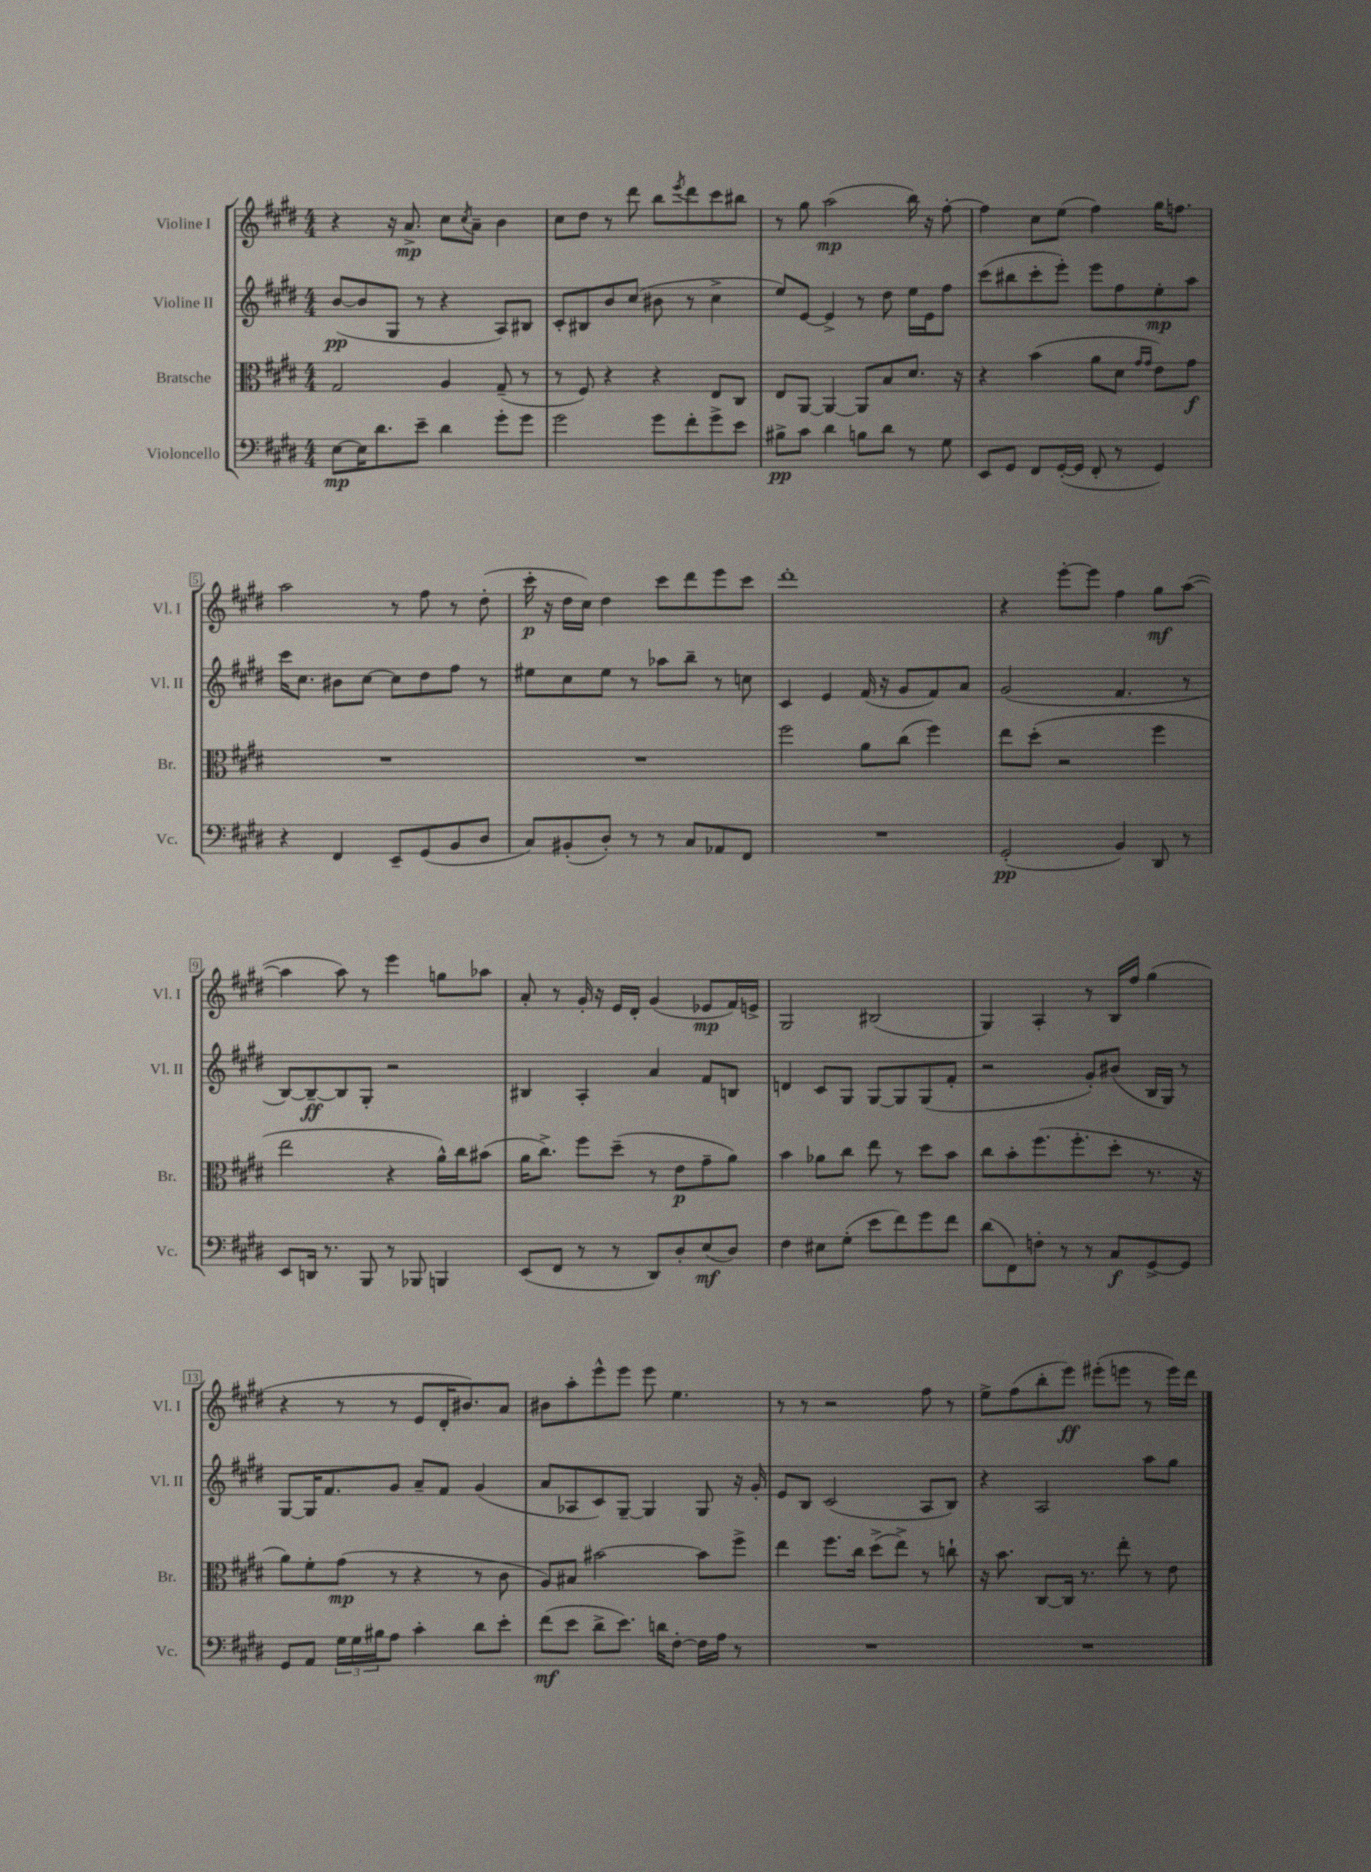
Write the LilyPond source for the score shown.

<<
\new StaffGroup <<
\new Staff = "s0" \with { instrumentName = "Violine I" shortInstrumentName = "Vl. I" } {
    \clef treble \key e \major \numericTimeSignature \time 4/4
    r4 r16 a'8.->\mp cis''8 \acciaccatura { cis''8 } a'8-- b'4 |
    cis''8 dis''8 r8 dis'''8 b''8 \acciaccatura { e'''8 } dis'''8 cis'''8 bis''8 |
    r8 gis''8 a''2\mp( b''16) r16 fis''8~-. |
    fis''4 cis''8 e''8( fis''4) gis''16 f''8. |
    a''2 r8 fis''8 r8 dis''8-.( |
    cis'''16-.\p r16 dis''16 cis''16) dis''4 cis'''8 dis'''8 e'''8 cis'''8 |
    dis'''1-. |
    r4 e'''8~-. e'''8 fis''4 gis''8\mf a''8~( |
    a''4 a''8) r8 e'''4 g''8 aes''8 |
    a'8-. r8 gis'16-. r16 e'16 dis'16-. gis'4( ees'8\mp fis'16) e'16-> |
    gis2 bis2( |
    gis4) a4-. r8 b16 fis''16 gis''4( |
    r4 r8 r8 e'8 dis'16-. bis'8.) a'8 |
    bis'8 a''8-. e'''8-^ e'''8 e'''8 e''4. |
    r8 r8 r2 fis''8 r8 |
    e''8-> fis''8( b''8-. e'''8\ff) eis'''8-.( e'''8 r8 e'''16) dis'''16 \bar "|." |
}
\new Staff = "s1" \with { instrumentName = "Violine II" shortInstrumentName = "Vl. II" } {
    \clef treble \key e \major \numericTimeSignature \time 4/4
    b'8~\pp( b'8 gis8 r8 r4 a8) bis8 |
    cis'8-. bis8 b'8 cis''8( bis'8 r8 cis''4-> |
    e''8) e'8~ e'4-> r8 dis''8 e''16 e'16 fis''8 |
    cis'''8( bis''8 cis'''8-. e'''8-.) e'''8 fis''8 e''8-.\mp a''8 |
    cis'''16 cis''8. bis'8 cis''8~ cis''8 dis''8 fis''8 r8 |
    eis''8 cis''8 eis''8 r8 aes''8 b''8-- r8 c''8 |
    cis'4 e'4 fis'16( r16 gis'8 fis'8) a'8 |
    gis'2( fis'4. r8 |
    b8~) b8~--\ff b8 gis8-. r2 |
    bis4 a4-. a'4 fis'8 b8 |
    d'4 cis'8 gis8 gis8~ gis8 gis8( fis'8-. |
    r2 gis'8-.) bis'8( b16 gis16) r8 |
    gis8~ gis16 fis'8. gis'8 a'8-- fis'8 gis'4( |
    a'8 aes8 cis'8) gis8~-- gis4 gis8 r16 gis'16-. |
    e'8 b8 cis'2( a8 b8) |
    r4 a2 a''8 gis''8 \bar "|." |
}
\new Staff = "s2" \with { instrumentName = "Bratsche" shortInstrumentName = "Br." } {
    \clef alto \key e \major \numericTimeSignature \time 4/4
    gis2 a4 gis8--( r8 |
    r8 fis8) r4 r4 e8 cis8 |
    e8 a,8~ a,4~ a,8 b8 dis'8. r16 |
    r4 b'4( a'8 dis'8 \grace { gis'16 gis'16 } e'8) gis'8\f |
    R1 |
    R1 |
    fis''2 a'8 cis''8( fis''4) |
    e''8 dis''8-.( r2 fis''4 |
    e''2 r4 a'16-^) cis''16 bis'8( |
    a'16 cis''8.->) fis''8 dis''8--( r8 e'8\p gis'8-- a'8) |
    b'4 aes'8 cis''8 e''8 r8 dis''8 b'8 |
    cis''8 b'8-. fis''8.( fis''8.-. dis''8-. r8. r16 |
    a'8) fis'8-. gis'8\mp( r8 r4 r8 cis'8 |
    a8) bis8 bis'2~ bis'8 fis''8-> |
    e''4 fis''8. cis''16 dis''8->( e''8->) r8 c''8-! |
    r16 b'8. cis8~ cis16 r8. e''8-. r8 e'8 \bar "|." |
}
\new Staff = "s3" \with { instrumentName = "Violoncello" shortInstrumentName = "Vc." } {
    \clef bass \key e \major \numericTimeSignature \time 4/4
    e8~\mp e16 dis'8. e'8-- dis'4 gis'8-. gis'8 |
    gis'2 gis'8 fis'8-. gis'8-> e'8 |
    bis8->\pp cis'8 dis'4 b8 dis'8 r8 gis8 |
    e,8 gis,8 fis,8 gis,16~-.( gis,16 fis,8-. r8 gis,4) |
    r4 fis,4 e,8-- gis,8( b,8 dis8 |
    cis8) bis,8-.( dis8-.) r8 r8 cis8 aes,8 fis,8 |
    R1 |
    gis,2-.\pp( b,4) dis,8 r8 |
    e,8 d,16 r8. b,,8 r8 bes,,8 b,,4 |
    e,8( fis,8 r8 r8 dis,8) dis8-. e8\mf( dis8) |
    fis4 eis8 gis8-.( e'8 fis'8) gis'8 fis'8 |
    dis'8( fis,8) f8-. r8 r8 cis8\f gis,8~-> gis,8 |
    gis,8 a,8 \tuplet 3/2 { gis16 gis16 bis16 } a8 cis'4-. dis'8 e'8-. |
    fis'8\mf( e'8 dis'8-> e'8.) d'16 fis8~-. fis16 a16 r8 |
    R1 |
    R1 \bar "|." |
}
>>
>>
\layout { \context { \Score \override BarNumber.stencil = #(make-stencil-boxer 0.1 0.3 ly:text-interface::print) } }
